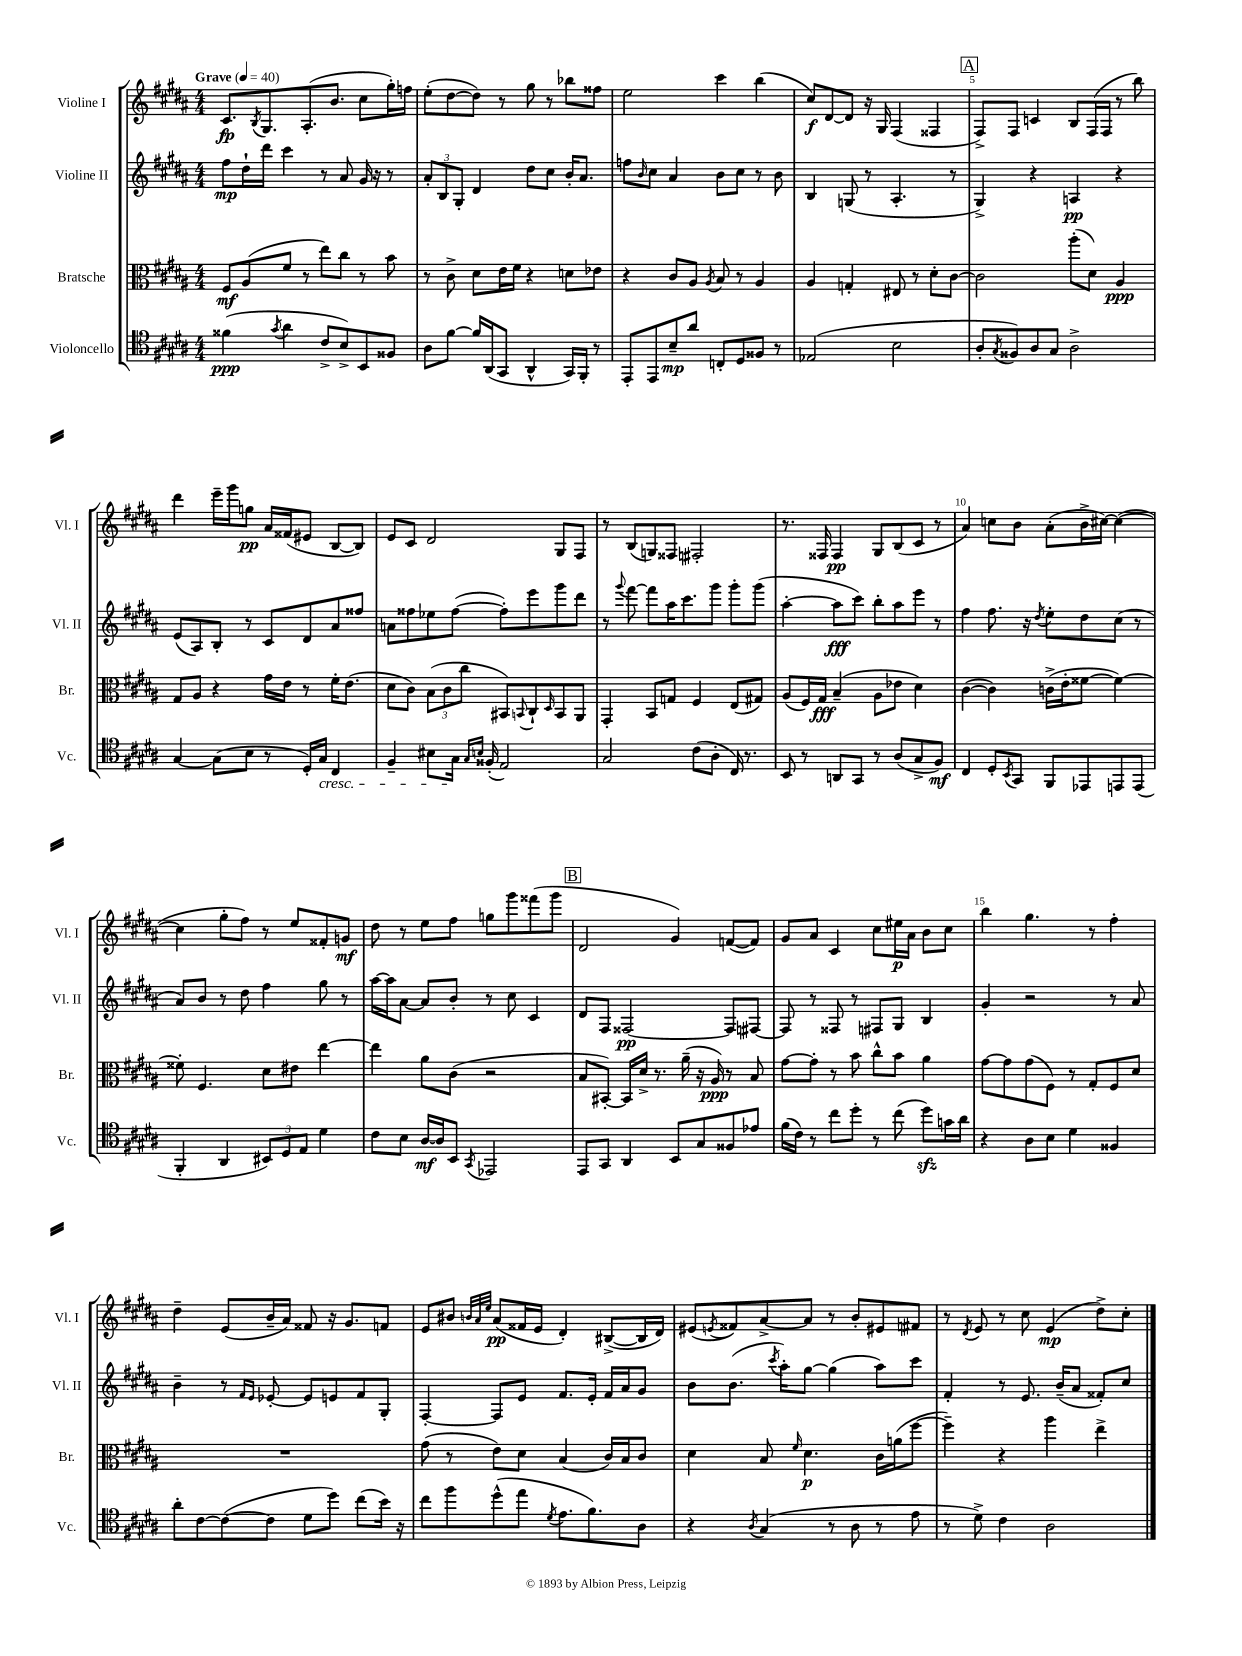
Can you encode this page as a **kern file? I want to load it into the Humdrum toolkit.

**kern	**dynam	**kern	**dynam	**kern	**dynam	**kern	**dynam
*part4	*part4	*part3	*part3	*part2	*part2	*part1	*part1
*staff4	*staff4	*staff3	*staff3	*staff2	*staff2	*staff1	*staff1
*I"Violoncello	*	*I"Bratsche	*	*I"Violine II	*	*I"Violine I	*
*I'Vc.	*	*I'Br.	*	*I'Vl. II	*	*I'Vl. I	*
*clefC4	*	*clefC3	*	*clefG2	*	*clefG2	*
*k[f#c#g#d#a#]	*	*k[f#c#g#d#a#]	*	*k[f#c#g#d#a#]	*	*k[f#c#g#d#a#]	*
*M4/4	*	*M4/4	*	*M4/4	*	*M4/4	*
*MM40	*	*MM40	*	*MM40	*	*MM40	*
=1	=1	=1	=1	=1	=1	=1	=1
!	!	!	!	!	!	!LO:TX:a:B:t=Grave	!
(4f##X\	ppp	8F#/L	mf	8ff#\L	mp	8.c#/L	fp
.	.	(8A#/	.	16dd#`\L	.	.	.
.	.	.	.	.	.	8qB/	.
.	.	.	.	16ddd#\JJ	.	8.G#/	.
8qg#/	.	.	.	.	.	.	.
4a#\	.	8f#/J	.	4ccc#\	.	.	.
.	.	8r	.	.	.	(8.A#'/	.
8c#^/L	.	8ee\L)	.	8r	.	.	.
.	.	.	.	.	.	8.b/J	.
8B^/)	.	8cc#\J	.	8a#/	.	.	.
8BB/	.	8r	.	16g#/	.	8cc#\L	.
.	.	.	.	16r	.	.	.
8F##X/J	.	8b\	.	8r	.	16gg#'\L)	.
.	.	.	.	.	.	16ffn\JJ	.
=2	=2	=2	=2	=2	=2	=2	=2
8A#\L	.	8r	.	12a#'/L	.	(8ee'\L	.
.	.	.	.	12B/	.	.	.
[8f#\J	.	8c#^\	.	.	.	[8dd#\	.
.	.	.	.	12G#'/J	.	.	.
16f#/LL]	.	8d#\L	.	4d#/	.	8dd#\J])	.
(16AA#/J	.	.	.	.	.	.	.
8GG#/J	.	16e\L	.	.	.	8r	.
.	.	16f#\JJ	.	.	.	.	.
4AA#^^/	.	4r	.	8dd#\L	.	8gg#\	.
.	.	.	.	8cc#\J	.	8r	.
16GG#/LL)	.	8dn\L	.	16b'/KL	.	8bb-X\L	.
16FF#'/JJ	.	.	.	8.a#/J	.	.	.
8r	.	8e-X\J	.	.	.	8ff##X\J	.
=3	=3	=3	=3	=3	=3	=3	=3
8EE'/L	.	4r	.	8ffn\L	.	2ee\	.
.	.	.	.	16qqb/	.	.	.
8EE/	.	.	.	8cc#\J	.	.	.
8B~/	mp	8c#/L	.	4a#/	.	.	.
8a#/J	.	8A#/J	.	.	.	.	.
.	.	8qA#/	.	.	.	.	.
8Cn'/L	.	8B/	.	8b\L	.	4ccc#\	.
8D#/	.	8r	.	8cc#\J	.	.	.
8F##X/J	.	4A#/	.	8r	.	(4bb\	.
8r	.	.	.	8b\	.	.	.
=4	=4	=4	=4	=4	=4	=4	=4
(2E-X/	.	4A#/	.	4B/	.	8cc#/L)	f
.	.	.	.	.	.	[8d#/	.
.	.	4Gn'/	.	(8Gn/	.	8d#/J]	.
.	.	.	.	8r	.	16r	.
.	.	.	.	.	.	16G#/	.
2B\	.	8E#X/	.	4.A#'/	.	(4F#/	.
.	.	8r	.	.	.	.	.
.	.	8d#'\L	.	.	.	4F##X/	.
.	.	[8c#\J	.	8r	.	.	.
!!LO:REH:place=s1:t=A
=5	=5	=5	=5	=5	=5	=5	=5
8A#'/L	.	2c#\]	.	4G#^/)	.	8F#^/L)	.
8qG#/	.	.	.	.	.	.	.
8F##X/)	.	.	.	.	.	8F#/J	.
8A#/	.	.	.	4r	.	4cn/	.
8G#/J	.	.	.	.	.	.	.
2A#^\	.	(8aa#'\L	.	4An/	pp	8B/L	.
.	.	8d#\J)	.	.	.	(16F#/L	.
.	.	.	.	.	.	16F#/JJ	.
.	.	4A#/	ppp	4r	.	8r	.
.	.	.	.	.	.	8bb\)	.
!!LO:LB:g=z
=6	=6	=6	=6	=6	=6	=6	=6
[4G#/	.	8G#/L	.	(8e/L	.	4ddd#\	.
.	.	8A#/J	.	8A#/)	.	.	.
(8G#\L]	.	4r	.	8B'/J	.	16eee~\LL	.
.	.	.	.	.	.	16ggg#\J	.
8B\J	.	.	.	8r	.	8ggn\J	pp
8r	.	16g#\LL	.	8c#/L	.	16a#/LL	.
.	.	16e\JJ	.	.	.	(16f##X/J	.
16D#'/LL)	.	8r	.	8d#/	.	8e#X/J	.
!LO:TX:b:i:t=cresc.	!	!	!	!	!	!	!
16G#/JJ	.	.	.	.	.	.	.
4C#/	.	16f#'\KL	.	8a#/	.	[8B/L	.
.	.	(8.e\J	.	.	.	.	.
.	.	.	.	8ff##X/J	.	8B/J])	.
=7	=7	=7	=7	=7	=7	=7	=7
4F#~/	.	8d#\L	.	8an\L	.	8e/L	.
.	.	8c#\J)	.	8ff##X\	.	8c#/J	.
8B#X\L	.	(12B\L	.	8ee-X\	.	2d#/	.
.	.	12c#\	.	.	.	.	.
16G#\Jk	.	.	.	([8ff##\J	.	.	.
.	.	12cc#\J	.	.	.	.	.
16qqG#/LL	.	.	.	.	.	.	.
16qqBn/JJ	.	.	.	.	.	.	.
(16F##X'/	.	.	.	.	.	.	.
2E/)	.	8BB#X/L)	.	8ff##'\L])	.	.	.
.	.	8qqBBn/	.	.	.	.	.
.	.	8C#`/	.	8eee\	.	.	.
.	.	16qqD#/	.	.	.	.	.
.	.	8BB/	.	8ggg#\	.	8G#/L	.
.	.	8AA#/J	.	8ddd#\J	.	8F#/J	.
=8	=8	=8	=8	=8	=8	=8	=8
2G#/	.	4GG#'/	.	8r	.	8r	.
.	.	.	.	8qqggg#/	.	.	.
.	.	.	.	[8fff#\	.	(8B/L	.
.	.	8BB/L	.	8fff#\L]	.	8Gn/)	.
.	.	8Gn/J	.	16aa#\K	.	8F##X/J	.
.	.	.	.	8.ccc#\	.	.	.
(8c#\L	.	4F#/	.	.	.	2F#X'/	.
8A#'\J	.	.	.	8ggg#\J	.	.	.
16C#/)	.	(8E/L	.	8ggg#'\L	.	.	.
8.r	.	.	.	.	.	.	.
.	.	8G#X/J)	.	(8ggg#\J	.	.	.
=9	=9	=9	=9	=9	=9	=9	=9
8BB/	.	(8A#/L	.	[4aa#'\	.	8.r	.
8r	.	16F#/L)	.	.	.	.	.
.	.	16G#/JJ	fff	.	.	16F##X/	.
8AAn/L	.	(4B~/	.	8aa#\L]	fff	4F##/	pp
8GG#/J	.	.	.	8ccc#\J)	.	.	.
8r	.	8A#\L	.	8bb'\L	.	8G#/L	.
(8A#/L	.	8e-X\J	.	8aa#\	.	(8B/	.
8G#^/	.	4d#\)	.	8eee\J	.	8c#/J	.
8F#/J)	mf	.	.	8r	.	8r	.
=10	=10	=10	=10	=10	=10	=10	=10
4C#/	.	([4c#\	.	4ff#\	.	4a#/)	.
8D#'/L	.	4c#\])	.	8.ff#\	.	8ccn\L	.
8qBB/	.	.	.	.	.	.	.
8GG#/J	.	.	.	.	.	8b\J	.
.	.	.	.	16r	.	.	.
.	.	.	.	8qdd#/	.	.	.
8FF#/L	.	(16cn^\LL	.	8ee'\L	.	(8a#'\L	.
.	.	16e'\J	.	.	.	.	.
8EE-X/	.	[8f##X\J	.	8dd#\	.	16b^\L	.
.	.	.	.	.	.	[16cc#X\JJ)	.
8EEn/	.	4f##\_)	.	(8cc#\J	.	(4cc#\_	.
(8EE/J	.	.	.	8r	.	.	.
!!LO:LB:g=z
=11	=11	=11	=11	=11	=11	=11	=11
4FF#'/	.	8f##X'\]	.	8a#/L)	.	4cc#\]	.
.	.	4.F#/	.	8b/J	.	.	.
4AA#/	.	.	.	8r	.	8gg#'\L	.
.	.	.	.	8dd#\	.	8ff#\J)	.
12BB#X/L)	.	8d#\L	.	4ff#\	.	8r	.
12D#/	.	.	.	.	.	.	.
.	.	8e#X\J	.	.	.	8ee/L	.
12E/J	.	.	.	.	.	.	.
4d#\	.	[4ee\	.	8gg#\	.	8f##X'/	.
.	.	.	.	8r	.	8gn/J	mf
=12	=12	=12	=12	=12	=12	=12	=12
8c#\L	.	4ee\]	.	[16aa#\LL	.	8dd#\	.
.	.	.	.	16aa#\J]	.	.	.
8B\J	.	.	.	[8a#\J	.	8r	.
[16A#/LL	mf	8a#\L	.	8a#/L]	.	8ee\L	.
16A#/J]	.	.	.	.	.	.	.
8BB/J	.	(8c#\J	.	8b'/J	.	8ff#\J	.
8qGG#/	.	.	.	.	.	.	.
2EE-X/	.	2r	.	8r	.	8ggn\L	.
.	.	.	.	8cc#\	.	8ggg#\	.
.	.	.	.	4c#/	.	(8fff##X\	.
.	.	.	.	.	.	8ggg#\J	.
!!LO:REH:place=s1:t=B
=13	=13	=13	=13	=13	=13	=13	=13
8EE/L	.	8B/L	.	8d#/L	.	2d#/	.
8GG#/J	.	[8BB#X'/J)	.	8F#/J	.	.	.
4AA#/	.	16BB#/LL]	.	[2F##X/	pp	.	.
.	.	16d#^/JJ	.	.	.	.	.
.	.	8.r	.	.	.	.	.
8BB/L	.	.	.	.	.	4g#/)	.
.	.	(16a#~\	.	.	.	.	.
8G#/	.	16r	.	.	.	.	.
.	.	16A#/)	ppp	.	.	.	.
8F##X/	.	8r	.	8F##/L]	.	([8fn/L	.
8e-X/J	.	8B/	.	[8F#X/J	.	8f/J])	.
=14	=14	=14	=14	=14	=14	=14	=14
(16f#\LL	.	[8g#\L	.	8F#/]	.	8g#/L	.
16c#\JJ)	.	.	.	.	.	.	.
8r	.	8g#'\J]	.	8r	.	8a#/J	.
8cc#\L	.	8r	.	8F##X/	.	4c#/	.
8dd#'\J	.	8b\	.	8r	.	.	.
8r	.	8cc#^^\L	.	8F#X/L	.	8cc#\L	.
(8cc#\	.	8b\J	.	8G#/J	.	16ee#X\L	p
.	.	.	.	.	.	16a#\JJ	.
8dd#zz\L)	.	4a#\	.	4B/	.	8b\L	.
16gn\L	.	.	.	.	.	8cc#\J	.
16a#\JJ	.	.	.	.	.	.	.
=15	=15	=15	=15	=15	=15	=15	=15
4r	.	[8g#\L	.	4g#'/	.	4bb\	.
.	.	8g#\]	.	.	.	.	.
8A#\L	.	(8g#\	.	2r	.	4.gg#\	.
8B\J	.	8F#\J)	.	.	.	.	.
4d#\	.	8r	.	.	.	.	.
.	.	8G#'/L	.	.	.	8r	.
4F##X/	.	8F#/	.	8r	.	4ff#'\	.
.	.	8d#/J	.	8a#/	.	.	.
!!LO:LB:g=z
=16	=16	=16	=16	=16	=16	=16	=16
8a#'\L	.	1r	.	4b~\	.	4dd#~\	.
[8c#\	.	.	.	.	.	.	.
(8c#\_	.	.	.	8r	.	(8e/L	.
.	.	.	.	16qqf#/LL	.	.	.
.	.	.	.	16qqe/JJ	.	.	.
8c#\J]	.	.	.	[8e-X'/	.	16b~/L	.
.	.	.	.	.	.	16a#/JJ)	.
8d#\L	.	.	.	8e-/L]	.	8f##X/	.
8dd#\J)	.	.	.	8en/	.	16r	.
.	.	.	.	.	.	8.g#/L	.
(8cc#\L	.	.	.	8f#/	.	.	.
16b\Jk)	.	.	.	8G#'/J	.	8fn/J	.
16r	.	.	.	.	.	.	.
=17	=17	=17	=17	=17	=17	=17	=17
8cc#\L	.	(8g#\	.	[4F#'/	.	8e/L	.
8ff#\	.	8r	.	.	.	8b#X/J	.
.	.	.	.	.	.	32qqbn/LLL	.
.	.	.	.	.	.	32qqa#/	.
.	.	.	.	.	.	32qqee/JJJ	.
(8dd#^^\	.	8e\L)	.	8F#/L]	.	(8a#/L	pp
8ee\J	.	8d#\J	.	8e/J	.	16f##X/L	.
.	.	.	.	.	.	16e/JJ	.
8qd#/	.	.	.	.	.	.	.
8.e\L	.	(4B/	.	8.f#/L	.	4d#'/)	.
8.f#\)	.	.	.	16e'/Jk	.	.	.
.	.	16c#/LL)	.	16f#/LL	.	([8B#X^/L	.
.	.	16B/J	.	16a#/J	.	.	.
8A#\J	.	8c#/J	.	8g#/J	.	16B#/L]	.
.	.	.	.	.	.	16d#/JJ)	.
=18	=18	=18	=18	=18	=18	=18	=18
4r	.	4d#\	.	8b\L	.	(8e#X/L	.
.	.	.	.	.	.	8qen/	.
.	.	.	.	(8.b\J	.	8f##X/)	.
8qA#/	.	.	.	.	.	.	.
(4G#/	.	8B/	.	.	.	[8a#^/	.
.	.	.	.	8qccc#/	.	.	.
.	.	.	.	16aa#'\KL)	.	.	.
.	.	16qqf#/	.	.	.	.	.
.	.	4.d#\	p	[8gg#\J	.	8a#/J]	.
8r	.	.	.	(4gg#\]	.	8r	.
8A#\	.	.	.	.	.	8b'/L	.
8r	.	16c#\LL	.	8aa#\L)	.	8e#X/	.
.	.	(16an\J	.	.	.	.	.
8e\	.	[8ff#\J	.	8ccc#\J	.	8f#X/J	.
=19	=19	=19	=19	=19	=19	=19	=19
8r	.	4ff#~\])	.	4f#'/	.	8r	.
.	.	.	.	.	.	8qd#/	.
8d#^\)	.	.	.	.	.	8e/	.
4c#\	.	4r	.	8r	.	8r	.
.	.	.	.	8.e/	.	8cc#\	.
2A#\	.	4aa#\	.	.	.	(4e/	mp
.	.	.	.	(16b~/KL	.	.	.
.	.	.	.	8a#/J	.	.	.
.	.	4ee^\	.	8f##X'/L)	.	8dd#^\L)	.
.	.	.	.	8cc#/J	.	8cc#'\J	.
==	==	==	==	==	==	==	==
*-	*-	*-	*-	*-	*-	*-	*-
